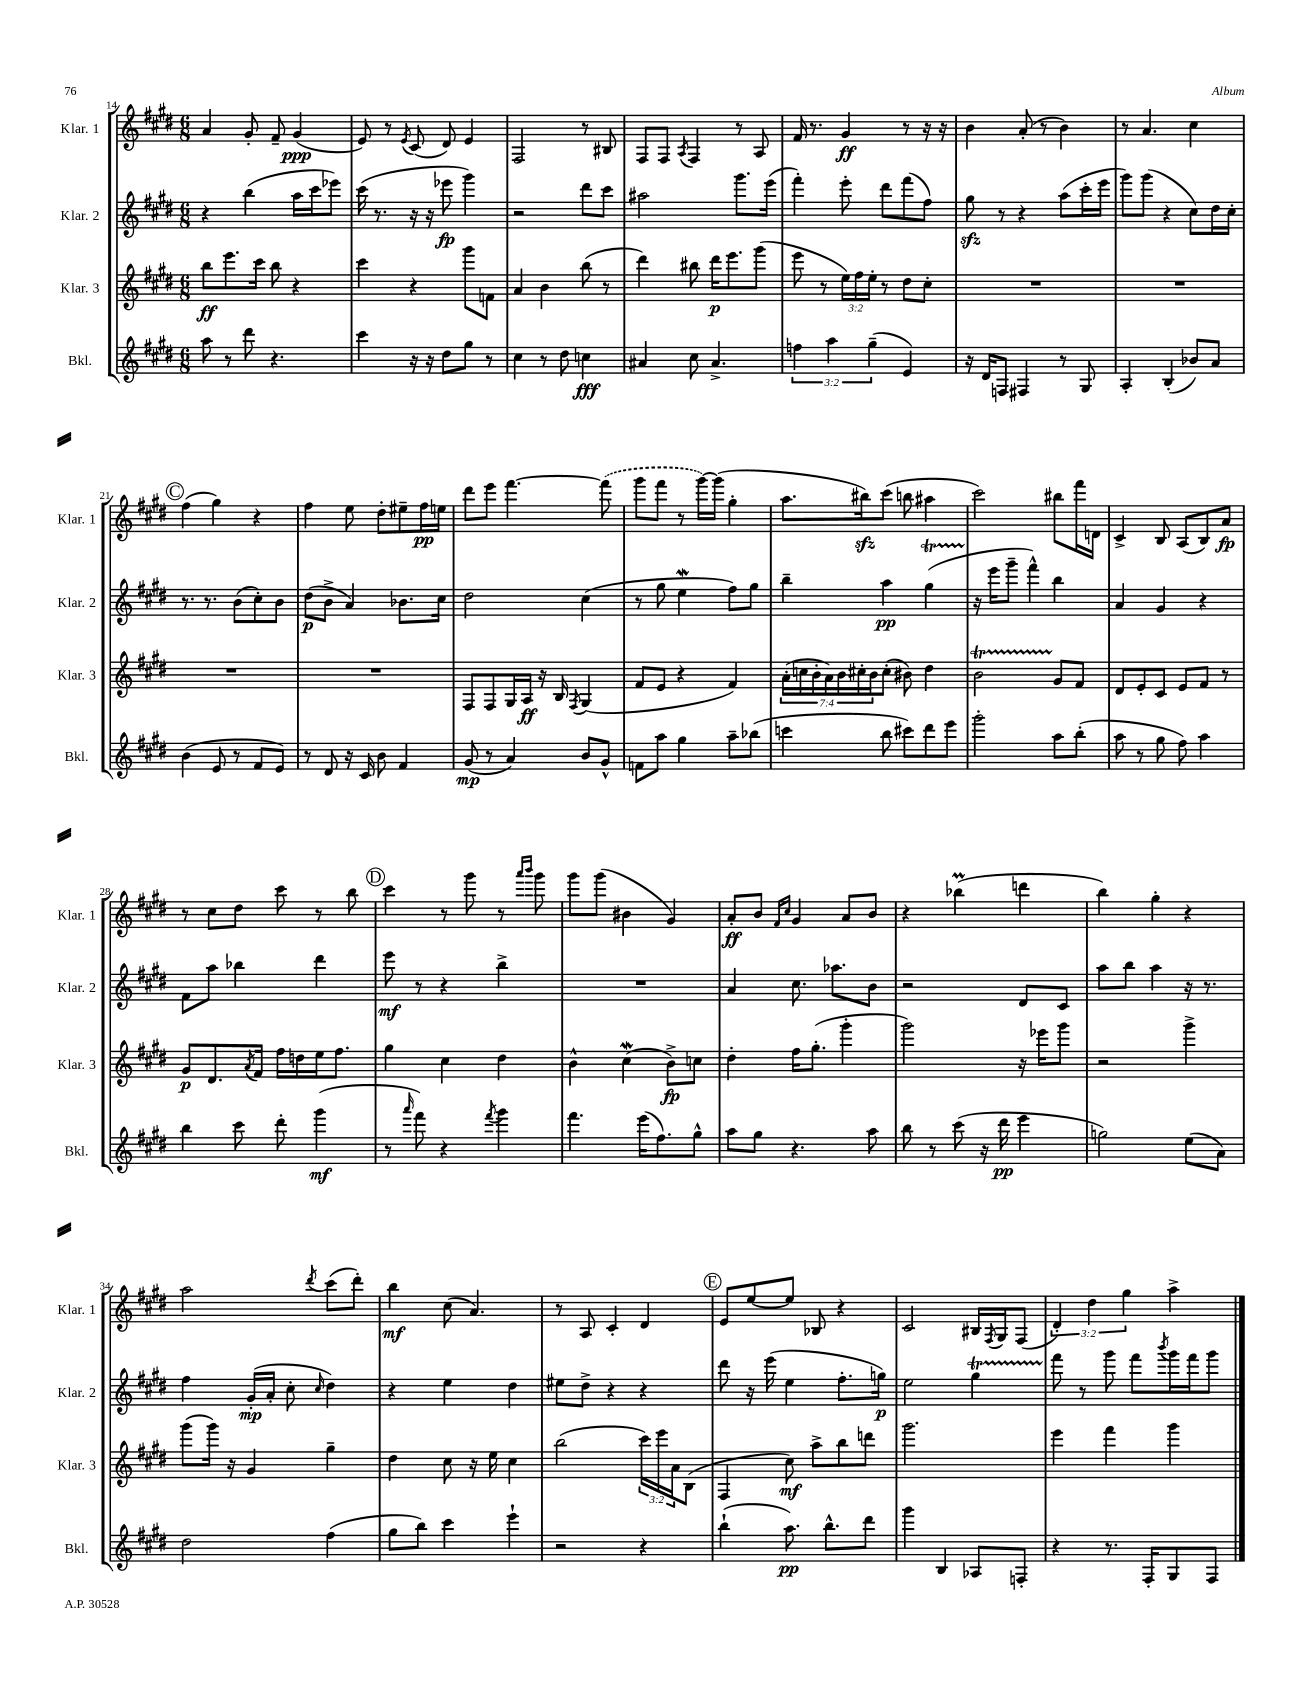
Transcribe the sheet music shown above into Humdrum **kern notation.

**kern	**dynam	**kern	**dynam	**kern	**dynam	**kern	**dynam
*part4	*part4	*part3	*part3	*part2	*part2	*part1	*part1
*staff4	*staff4	*staff3	*staff3	*staff2	*staff2	*staff1	*staff1
*I"Bkl.	*	*I"Klar. 3	*	*I"Klar. 2	*	*I"Klar. 1	*
*I'Bkl.	*	*I'Klar. 3	*	*I'Klar. 2	*	*I'Klar. 1	*
*clefG2	*	*clefG2	*	*clefG2	*	*clefG2	*
*k[f#c#g#d#]	*	*k[f#c#g#d#]	*	*k[f#c#g#d#]	*	*k[f#c#g#d#]	*
*M6/8	*	*M6/8	*	*M6/8	*	*M6/8	*
=14	=14	=14	=14	=14	=14	=14	=14
8aa\	.	8bb\L	ff	4r	.	4a/	.
8r	.	8.eee\	.	.	.	.	.
8ddd#\	.	.	.	(4bb\	.	8g#'/	.
.	.	16ccc#\Jk	.	.	.	.	.
4.r	.	8bb\	.	.	.	8f#~/	.
.	.	4r	.	16aa\LL	.	(4g#/	ppp
.	.	.	.	16ccc#\J	.	.	.
.	.	.	.	8eee-X\J)	.	.	.
=15	=15	=15	=15	=15	=15	=15	=15
4ccc#\	.	4ccc#\	.	(16ccc#\	.	8e/)	.
.	.	.	.	8.r	.	.	.
.	.	.	.	.	.	8r	.
.	.	.	.	.	.	8qe/	.
16r	.	4r	.	16r	.	(8c#/	.
16r	.	.	.	16r	.	.	.
8dd#\L	.	.	.	8eee-X\	fp	8d#/)	.
8gg#\J	.	8ggg#\L	.	4ggg#\)	.	4e/	.
8r	.	8fn\J	.	.	.	.	.
=16	=16	=16	=16	=16	=16	=16	=16
4cc#\	.	4a/	.	2r	.	2F#/	.
8r	.	4b\	.	.	.	.	.
8dd#\	.	.	.	.	.	.	.
4ccn\	fff	(8bb\	.	8ddd#\L	.	8r	.
.	.	8r	.	8ccc#\J	.	8B#X/	.
=17	=17	=17	=17	=17	=17	=17	=17
4a#X/	.	4ddd#\)	.	2aa#X\	.	8F#/L	.
.	.	.	.	.	.	8F#/J	.
.	.	.	.	.	.	8qA/	.
8cc#\	.	8bb#X\	.	.	.	4F#/	.
4.a#^/	.	16ddd#\KL	p	.	.	.	.
.	.	8.eee\	.	.	.	.	.
.	.	.	.	8.ggg#\L	.	8r	.
.	.	(8ggg#\J	.	.	.	8A/	.
.	.	.	.	(16eee\Jk	.	.	.
=18	=18	=18	=18	=18	=18	=18	=18
6ffn\	.	8eee\	.	4fff#'\)	.	16f#/	.
.	.	.	.	.	.	8.r	.
.	.	8r	.	.	.	.	.
6aa\	.	.	.	.	.	.	.
.	.	24ee\LL)	.	8eee'\	.	4g#/	ff
.	.	24ff#\	.	.	.	.	.
(6gg#~\	.	24ee'\JJ	.	.	.	.	.
.	.	8r	.	8ddd#\L	.	.	.
4e/)	.	8dd#\L	.	(8fff#\	.	8r	.
.	.	8cc#'\J	.	8ff#\J)	.	16r	.
.	.	.	.	.	.	16r	.
=19	=19	=19	=19	=19	=19	=19	=19
16r	.	2.r	.	8gg#zz\	.	4b\	.
16d#/KL	.	.	.	.	.	.	.
8Fn/J	.	.	.	8r	.	.	.
4F#X/	.	.	.	4r	.	(8a'/	.
.	.	.	.	.	.	8r	.
8r	.	.	.	(8aa\L	.	4b\)	.
8G#/	.	.	.	16ccc#'\L	.	.	.
.	.	.	.	16eee\JJ	.	.	.
=20	=20	=20	=20	=20	=20	=20	=20
4A'/	.	2.r	.	8ggg#\L)	.	8r	.
.	.	.	.	(8ggg#\J	.	4.a/	.
(4B'/	.	.	.	4r	.	.	.
8b-X/L)	.	.	.	8cc#\L)	.	4cc#\	.
8a/J	.	.	.	16dd#\L	.	.	.
.	.	.	.	16cc#'\JJ	.	.	.
!!LO:LB:g=z
!!LO:REH:place=s1:t=C
=21	=21	=21	=21	=21	=21	=21	=21
(4b\	.	2.r	.	8.r	.	(4ff#\	.
.	.	.	.	8.r	.	.	.
8e/	.	.	.	.	.	4gg#\)	.
8r	.	.	.	(8b\L	.	.	.
8f#/L	.	.	.	8cc#'\)	.	4r	.
8e/J)	.	.	.	8b\J	.	.	.
=22	=22	=22	=22	=22	=22	=22	=22
8r	.	2.r	.	(8dd#\L	p	4ff#\	.
8d#/	.	.	.	8b^\J	.	.	.
16r	.	.	.	4a/)	.	8ee\	.
16c#/	.	.	.	.	.	.	.
8b\	.	.	.	.	.	8dd#'\L	.
4f#/	.	.	.	8.b-X\L	.	8ee#X~\	.
.	.	.	.	.	.	16ff#\L	pp
.	.	.	.	16cc#\Jk	.	16een\JJ	.
=23	=23	=23	=23	=23	=23	=23	=23
(8g#/	mp	8F#/L	.	2dd#\	.	8ddd#\L	.
8r	.	8F#/	.	.	.	8eee\J	.
4a/)	.	16G#/L	.	.	.	[4.fff#\	.
.	.	16A/JJ	ff	.	.	.	.
.	.	16r	.	.	.	.	.
.	.	16B/	.	.	.	.	.
.	.	8qF#/	.	.	.	.	.
8b/L	.	(4G#/	.	(4cc#\	.	.	.
8g#^^/J	.	.	.	.	.	(8fff#\]	.
=24	=24	=24	=24	=24	=24	=24	=24
8fn\L	.	8f#/L	.	8r	.	8ggg#\L	.
8aa\J	.	8e/J	.	8gg#\	.	8fff#\J	.
4gg#\	.	4r	.	4eew\	.	8r	.
.	.	.	.	.	.	[16ggg#\LL)	.
.	.	.	.	.	.	(16ggg#\JJ]	.
8aa~\L	.	4f#/)	.	8ff#\L)	.	4gg#'\	.
(8bb-X\J	.	.	.	8gg#\J	.	.	.
=25	=25	=25	=25	=25	=25	=25	=25
4cccn\	.	(28a'\LL	.	4bb~\	.	8.aa\L	.
.	.	28ccn\	.	.	.	.	.
.	.	28b'\	.	.	.	.	.
.	.	28a\)	.	.	.	.	.
.	.	28b\	.	.	.	.	.
.	.	28cc#X'\	.	.	.	.	.
.	.	.	.	.	.	16bb#Xzz\k)	.
.	.	28b\J	.	.	.	.	.
8bb\	.	(8cc#'\J	.	4aa\	pp	(8ccc#\J	.
8ccc#X\L)	.	8b#X\)	.	.	.	8bbn\	.
8ddd#\	.	4dd#\	.	(4gg#t\	.	4aa#X\	.
8eee\J	.	.	.	.	.	.	.
=26	=26	=26	=26	=26	=26	=26	=26
2ggg#'\	.	2bT\	.	16r	.	2ccc#\)	.
.	.	.	.	16eee\KL	.	.	.
.	.	.	.	8ggg#~\J	.	.	.
.	.	.	.	4fff#^^\)	.	.	.
8aa\L	.	8g#/L	.	4bb\	.	8bb#X\L	.
(8bb'\J	.	8f#/J	.	.	.	16fff#\L	.
.	.	.	.	.	.	16dn\JJ	.
=27	=27	=27	=27	=27	=27	=27	=27
8aa\	.	8d#/L	.	4a/	.	4c#^/	.
8r	.	8e'/	.	.	.	.	.
8gg#\	.	8c#/J	.	4g#/	.	8B/	.
8ff#\)	.	8e/L	.	.	.	(8A/L	.
4aa\	.	8f#/J	.	4r	.	8B/)	.
.	.	8r	.	.	.	8a/J	fp
!!LO:LB:g=z
=28	=28	=28	=28	=28	=28	=28	=28
4bb\	.	8g#/L	p	8f#\L	.	8r	.
.	.	8.d#/	.	8aa\J	.	8cc#\L	.
8ccc#\	.	.	.	4bb-X\	.	8dd#\J	.
.	.	8qa/	.	.	.	.	.
.	.	16f#/Jk	.	.	.	.	.
8ddd#'\	.	16ff#\LL	.	.	.	8ccc#\	.
.	.	16ddn\	.	.	.	.	.
(4ggg#\	mf	16ee\J	.	4ddd#\	.	8r	.
.	.	8.ff#\J	.	.	.	.	.
.	.	.	.	.	.	8bb\	.
!!LO:REH:place=s1:t=D
=29	=29	=29	=29	=29	=29	=29	=29
8r	.	4gg#\	.	8eee\	mf	4ccc#\	.
16qqaaa/	.	.	.	.	.	.	.
8fff#\)	.	.	.	8r	.	.	.
4r	.	4cc#\	.	4r	.	8r	.
.	.	.	.	.	.	8ggg#\	.
8qfff#/	.	.	.	.	.	.	.
4ggg#\	.	4dd#\	.	4bb^\	.	8r	.
.	.	.	.	.	.	16qqaaa/LL	.
.	.	.	.	.	.	16qqbbb/JJ	.
.	.	.	.	.	.	8ggg#\	.
=30	=30	=30	=30	=30	=30	=30	=30
4.fff#\	.	4b^^\	.	2.r	.	8ggg#\L	.
.	.	.	.	.	.	(8ggg#\J	.
.	.	(4cc#W\	.	.	.	4b#X\	.
(16eee\KL	.	.	.	.	.	.	.
8.ff#\)	.	.	.	.	.	.	.
.	.	8b^\L)	fp	.	.	4g#/)	.
8gg#^^\J	.	8ccn\J	.	.	.	.	.
=31	=31	=31	=31	=31	=31	=31	=31
8aa\L	.	4dd#'\	.	4a/	.	8a'/L	ff
8gg#\J	.	.	.	.	.	8b/J	.
.	.	.	.	.	.	16qqf#/LL	.
.	.	.	.	.	.	16qqcc#/JJ	.
4.r	.	16ff#\KL	.	8.cc#\	.	4g#/	.
.	.	(8.gg#'\J	.	.	.	.	.
.	.	.	.	8.aa-X\L	.	.	.
.	.	4ggg#'\	.	.	.	8a/L	.
8aa\	.	.	.	8b\J	.	8b/J	.
=32	=32	=32	=32	=32	=32	=32	=32
8bb\	.	2ggg#\)	.	2r	.	4r	.
8r	.	.	.	.	.	.	.
(8ccc#\	.	.	.	.	.	(4bb-XM\	.
16r	.	.	.	.	.	.	.
16ddd#\	pp	.	.	.	.	.	.
4eee\	.	16r	.	8d#/L	.	4dddn\	.
.	.	16eee-X\KL	.	.	.	.	.
.	.	8ggg#\J	.	8c#/J	.	.	.
=33	=33	=33	=33	=33	=33	=33	=33
2ggn\)	.	2r	.	8aa\L	.	4bb\)	.
.	.	.	.	8bb\J	.	.	.
.	.	.	.	4aa\	.	4gg#'\	.
(8ee\L	.	4ggg#^\	.	16r	.	4r	.
.	.	.	.	8.r	.	.	.
8a\J)	.	.	.	.	.	.	.
!!LO:LB:g=z
=34	=34	=34	=34	=34	=34	=34	=34
2dd#\	.	(8ggg#\L	.	4ff#\	.	2aa\	.
.	.	16ggg#\Jk)	.	.	.	.	.
.	.	16r	.	.	.	.	.
.	.	4g#/	.	(16g#'/LL	mp	.	.
.	.	.	.	16a'/JJ	.	.	.
.	.	.	.	8cc#'\	.	.	.
.	.	.	.	16qqcc#/	.	8qddd#/	.
(4ff#\	.	4gg#~\	.	4dd#\)	.	(8ccc#\L	.
.	.	.	.	.	.	8ddd#'\J)	.
=35	=35	=35	=35	=35	=35	=35	=35
8gg#\L	.	4dd#\	.	4r	.	4bb\	mf
8bb\J)	.	.	.	.	.	.	.
4ccc#\	.	8cc#\	.	4ee\	.	(8cc#\	.
.	.	16r	.	.	.	4.a/)	.
.	.	16ee\	.	.	.	.	.
4eee`\	.	4cc#\	.	4dd#\	.	.	.
=36	=36	=36	=36	=36	=36	=36	=36
2r	.	(2bb\	.	8ee#X\L	.	8r	.
.	.	.	.	8dd#^\J	.	8A/	.
.	.	.	.	4r	.	4c#'/	.
4r	.	24ccc#\LL)	.	4r	.	4d#/	.
.	.	24eee\	.	.	.	.	.
.	.	24a\J	.	.	.	.	.
.	.	(8B\J	.	.	.	.	.
!!LO:REH:place=s1:t=E
=37	=37	=37	=37	=37	=37	=37	=37
(4bb`\	.	4F#/	.	8ddd#\	.	8e/L	.
.	.	.	.	16r	.	[8ee/	.
.	.	.	.	(16eee\	.	.	.
8.aa\)	pp	8cc#\)	mf	4ee\	.	8ee/J]	.
.	.	8aa^\L	.	.	.	8B-X/	.
8.bb^^\L	.	.	.	.	.	.	.
.	.	8bb\	.	8.ff#'\L	.	4r	.
8ddd#\J	.	8dddn\J	.	.	.	.	.
.	.	.	.	16ggn\Jk)	p	.	.
=38	=38	=38	=38	=38	=38	=38	=38
4ggg#\	.	2.ggg#\	.	2ee\	.	2c#/	.
4B/	.	.	.	.	.	.	.
8A-X/L	.	.	.	4gg#t\	.	16B#X/LL	.
.	.	.	.	.	.	8qF#/	.
.	.	.	.	.	.	16G#/J	.
8Fn'/J	.	.	.	.	.	(8F#/J	.
=39	=39	=39	=39	=39	=39	=39	=39
4r	.	4eee\	.	8fff#\	.	6d#'/)	.
.	.	.	.	8r	.	.	.
.	.	.	.	.	.	6dd#\	.
8.r	.	4fff#\	.	8ggg#\	.	.	.
.	.	.	.	.	.	6gg#\	.
.	.	.	.	8fff#\L	.	.	.
16F#'/KL	.	.	.	.	.	.	.
.	.	.	.	8qbbb/	.	.	.
8G#/	.	4ggg#\	.	16ggg#\L	.	4aa^\	.
.	.	.	.	16fff#\J	.	.	.
8F#/J	.	.	.	8ggg#\J	.	.	.
==	==	==	==	==	==	==	==
*-	*-	*-	*-	*-	*-	*-	*-
